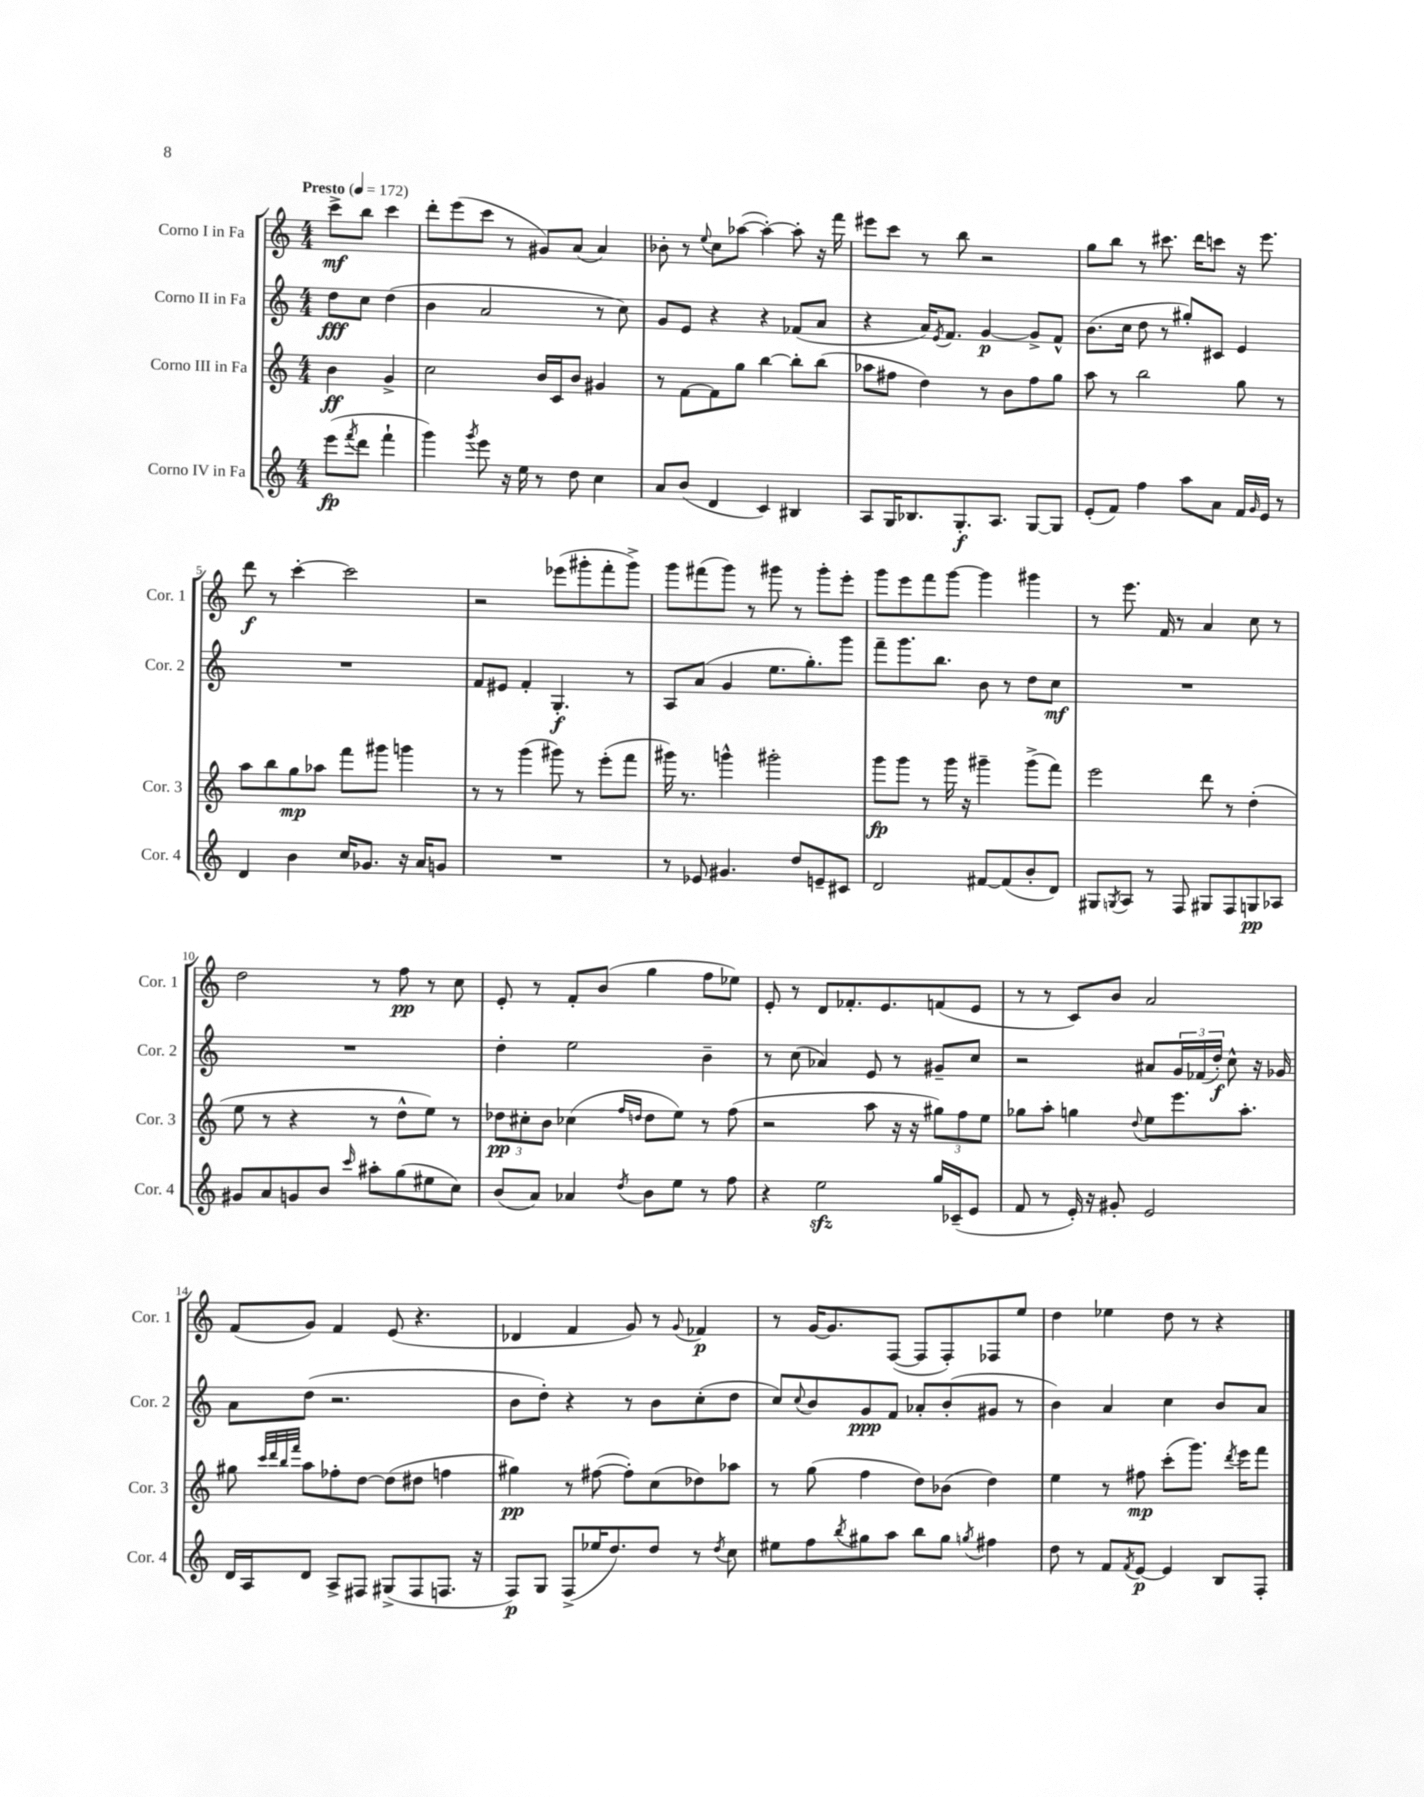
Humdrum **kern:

**kern	**dynam	**kern	**dynam	**kern	**dynam	**kern	**dynam
*part4	*part4	*part3	*part3	*part2	*part2	*part1	*part1
*staff4	*staff4	*staff3	*staff3	*staff2	*staff2	*staff1	*staff1
*I"Corno IV in Fa	*	*I"Corno III in Fa	*	*I"Corno II in Fa	*	*I"Corno I in Fa	*
*I'Cor. 4	*	*I'Cor. 3	*	*I'Cor. 2	*	*I'Cor. 1	*
*clefG2	*	*clefG2	*	*clefG2	*	*clefG2	*
*k[]	*	*k[]	*	*k[]	*	*k[]	*
*M4/4	*	*M4/4	*	*M4/4	*	*M4/4	*
*MM172	*	*MM172	*	*MM172	*	*MM172	*
=	=	=	=	=	=	=	=
!	!	!	!	!	!	!LO:TX:a:B:t=Presto	!
(8eee\L	fp	4b\	ff	8dd\L	fff	8ccc^\L	mf
8qfff/	.	.	.	.	.	.	.
8ddd\J	.	.	.	8cc\J	.	8bb\J	.
4fff`\	.	4g^/	.	(4dd\	.	4ccc\	.
=1	=1	=1	=1	=1	=1	=1	=1
4ggg\)	.	2cc\	.	4b\	.	8ddd'\L	.
.	.	.	.	.	.	(8eee\	.
8qggg/	.	.	.	.	.	.	.
8eee\	.	.	.	2a/	.	8ccc\J	.
16r	.	.	.	.	.	8r	.
16ee\	.	.	.	.	.	.	.
8r	.	16b/LL	.	.	.	8g#X/L)	.
.	.	16c/J	.	.	.	.	.
8dd\	.	8b/J	.	.	.	(8a/J	.
4cc\	.	4g#X/	.	8r	.	4a/)	.
.	.	.	.	8cc\)	.	.	.
=2	=2	=2	=2	=2	=2	=2	=2
8a/L	.	8r	.	8g/L	.	8b-X'\	.
(8b/J	.	[8f\L	.	8e/J	.	8r	.
.	.	.	.	.	.	8qqee/	.
4d/	.	8f\]	.	4r	.	8cc\L	.
.	.	8gg\J	.	.	.	([8aa-X\J	.
4c/)	.	[4bb\	.	4r	.	4aa-'\_)	.
4B#X/	.	8bb'\L]	.	(8f-X/L	.	8aa-'\]	.
.	.	(8bb\J	.	8a/J	.	16r	.
.	.	.	.	.	.	16fff\	.
=3	=3	=3	=3	=3	=3	=3	=3
8A/L	.	8aa-X\L	.	4r	.	8eee#X\L	.
16G/K	.	8ff#X\J	.	.	.	8ccc\J	.
8.B-X/	.	.	.	.	.	.	.
.	.	4dd\)	.	16a/KL)	.	8r	.
.	.	.	.	8qe/	.	.	.
.	.	.	.	8.f/J	.	.	.
8.G'/	f	.	.	.	.	8bb\	.
.	.	8r	.	[4g/	p	2r	.
8.A/J	.	.	.	.	.	.	.
.	.	8b\L	.	.	.	.	.
[8G/L	.	8ff#\	.	8g^/L]	.	.	.
8G/J]	.	8gg\J	.	8f^^/J	.	.	.
=4	=4	=4	=4	=4	=4	=4	=4
(8e'/L	.	8aa\	.	(8.b\L	.	8gg\L	.
8f/J)	.	8r	.	.	.	8bb\J	.
.	.	.	.	16cc\Jk	.	.	.
4ff\	.	2bb\	.	8dd\	.	8r	.
.	.	.	.	8r	.	8.ccc#X\	.
8aa\L	.	.	.	8gg#X'/L)	.	.	.
.	.	.	.	.	.	16ddd\KL	.
8a\J	.	.	.	8c#X/J	.	8cccn\J	.
16f/LL	.	8gg\	.	4e/	.	16r	.
16qqg/	.	.	.	.	.	.	.
16e/JJ	.	.	.	.	.	8.eee\	.
8r	.	8r	.	.	.	.	.
!!LO:LB:g=z
=5	=5	=5	=5	=5	=5	=5	=5
4d/	.	8aa\L	.	1r	.	8ddd\	f
.	.	8bb\	.	.	.	8r	.
4b\	.	8gg\	mp	.	.	[4ccc'\	.
.	.	8aa-X\J	.	.	.	.	.
16cc/KL	.	8fff\L	.	.	.	2ccc\]	.
8.g-X/J	.	.	.	.	.	.	.
.	.	8ggg#X\J	.	.	.	.	.
16r	.	4gggn\	.	.	.	.	.
16a/KL	.	.	.	.	.	.	.
8gn/J	.	.	.	.	.	.	.
=6	=6	=6	=6	=6	=6	=6	=6
1r	.	8r	.	8f/L	.	2r	.
.	.	8r	.	8e#X/J	.	.	.
.	.	(4ggg\	.	4f'/	.	.	.
.	.	8ggg#X\)	.	4.G'/	f	(8eee-X\L	.
.	.	8r	.	.	.	8ggg#X'\	.
.	.	(8eee'\L	.	.	.	8fff'\	.
.	.	8fff\J	.	8r	.	8ggg#^\J)	.
=7	=7	=7	=7	=7	=7	=7	=7
8r	.	16ggg#X\)	.	8A/L	.	8ggg\L	.
.	.	8.r	.	.	.	.	.
8e-X/	.	.	.	(8a/J	.	(8fff#X\	.
4.g#X/	.	4gggn^^\	.	4g/	.	8ggg\J)	.
.	.	.	.	.	.	8r	.
.	.	2ggg#X'\	.	8.ee\L	.	8ggg#X\	.
8dd/L	.	.	.	.	.	8r	.
.	.	.	.	8.gg'\)	.	.	.
8en~/	.	.	.	.	.	8ggg#'\L	.
8c#X/J	.	.	.	8ggg\J	.	8eee'\J	.
=8	=8	=8	=8	=8	=8	=8	=8
2d/	.	8ggg\L	fp	8fff~\L	.	8ggg\L	.
.	.	8ggg\J	.	8.ggg\	.	8eee\	.
.	.	8r	.	.	.	8fff\	.
.	.	.	.	8.bb\J	.	.	.
.	.	16ggg\	.	.	.	[8ggg\J	.
.	.	16r	.	.	.	.	.
[8f#X/L	.	4ggg#X~\	.	8b\	.	4ggg\]	.
(8f#/]	.	.	.	8r	.	.	.
8b'/	.	(8ggg#^\L	.	8dd\L	.	4ggg#X\	.
8d/J)	.	8fff\J)	.	8cc\J	mf	.	.
=9	=9	=9	=9	=9	=9	=9	=9
8G#X/L	.	2eee\	.	1r	.	8r	.
8qGn/	.	.	.	.	.	.	.
8A/J	.	.	.	.	.	8.eee\	.
8r	.	.	.	.	.	.	.
.	.	.	.	.	.	16f/	.
8F/	.	.	.	.	.	8r	.
8G#X/L	.	8ddd\	.	.	.	4a/	.
8F/	.	8r	.	.	.	.	.
8Gn/	pp	(4dd'\	.	.	.	8cc\	.
8A-X/J	.	.	.	.	.	8r	.
!!LO:LB:g=z
=10	=10	=10	=10	=10	=10	=10	=10
8g#X/L	.	8ee\	.	1r	.	2dd\	.
8a/	.	8r	.	.	.	.	.
8gn/	.	4r	.	.	.	.	.
8b/J	.	.	.	.	.	.	.
16qqccc/	.	.	.	.	.	.	.
8aa#X'\L	.	8r	.	.	.	8r	.
(8gg\	.	8dd^^\L	.	.	.	8ff\	pp
8ee#X\	.	8ee\J)	.	.	.	8r	.
8cc\J)	.	8r	.	.	.	8cc\	.
=11	=11	=11	=11	=11	=11	=11	=11
(8b/L	.	12dd-X\L	pp	4dd'\	.	8e'/	.
.	.	12cc#X'\	.	.	.	.	.
8a/J)	.	.	.	.	.	8r	.
.	.	12b\J	.	.	.	.	.
4a-X/	.	(4cc-X\	.	2ee\	.	8f'/L	.
.	.	.	.	.	.	(8b/J	.
.	.	16qqff/LL	.	.	.	.	.
8qdd/	.	16qqddn/JJ	.	.	.	.	.
8b\L	.	8dd\L	.	.	.	4gg\	.
8ee\J	.	8ee\J)	.	.	.	.	.
8r	.	8r	.	4b~\	.	8ff\L	.
8ff\	.	(8ff\	.	.	.	8ee-X\J)	.
=12	=12	=12	=12	=12	=12	=12	=12
4r	.	2r	.	8r	.	8e'/	.
.	.	.	.	(8cc\	.	8r	.
2eezz\	.	.	.	4a-X/)	.	8d/L	.
.	.	.	.	.	.	8.f-X'/	.
.	.	8aa\	.	8e/	.	.	.
.	.	.	.	.	.	8.e/	.
.	.	16r	.	8r	.	.	.
.	.	16r	.	.	.	.	.
16gg/LL	.	12gg#X\L)	.	8g#X~/L	.	(8fn/	.
(16c-X~/J	.	.	.	.	.	.	.
.	.	12ff\	.	.	.	.	.
8e/J	.	.	.	8cc/J	.	8e/J	.
.	.	12ee\J	.	.	.	.	.
=13	=13	=13	=13	=13	=13	=13	=13
8f/	.	8gg-X\L	.	2r	.	8r	.
8r	.	8aa'\J	.	.	.	8r	.
16e'/)	.	4ggn\	.	.	.	8c/L)	.
16r	.	.	.	.	.	.	.
8g#X'/	.	.	.	.	.	8b/J	.
.	.	8qqdd/	.	.	.	.	.
2e/	.	8ee\L	.	8a#X/L	.	2a/	.
.	.	8.eee\	.	24g/L	.	.	.
.	.	.	.	(24f-X/	.	.	.
.	.	.	.	24dd'/JJ)	f	.	.
.	.	.	.	8cc^^\	.	.	.
.	.	8.aa'\J	.	.	.	.	.
.	.	.	.	16r	.	.	.
.	.	.	.	16g-X/	.	.	.
!!LO:LB:g=z
=14	=14	=14	=14	=14	=14	=14	=14
16d/LL	.	8gg#X\	.	8a\L	.	(8f/L	.
16A/J	.	.	.	.	.	.	.
.	.	32qqccc/LLL	.	.	.	.	.
.	.	32qqddd/	.	.	.	.	.
.	.	32qqbb/	.	.	.	.	.
.	.	32qqfff/JJJ	.	.	.	.	.
8d/J	.	8aa\L	.	(8dd\J	.	8g/J)	.
8A^/L	.	8ff-X'\	.	2.r	.	4f/	.
8F#X/J	.	[8dd\J	.	.	.	.	.
(8G#X^/L	.	(8dd\L]	.	.	.	(8e/	.
8F#/	.	8dd#X\J	.	.	.	4.r	.
8.Fn/J	.	4ffn\	.	.	.	.	.
16r	.	.	.	.	.	.	.
=15	=15	=15	=15	=15	=15	=15	=15
8F/L)	p	4gg#X\)	pp	8b\L	.	4d-X/	.
8G/J	.	.	.	8dd'\J)	.	.	.
(8F^/L	.	8r	.	4r	.	4f/	.
16ee-X/K	.	([8ff#X\	.	.	.	.	.
8.dd/)	.	.	.	.	.	.	.
.	.	8ff#'\L])	.	8r	.	8g/)	.
8dd/J	.	(8cc\	.	8b\L	.	8r	.
.	.	.	.	.	.	8qqg/	.
8r	.	8dd-X\)	.	(8cc'\	.	4f-X/	p
8qdd/	.	.	.	.	.	.	.
8cc\	.	8aa-X\J	.	8dd\J	.	.	.
=16	=16	=16	=16	=16	=16	=16	=16
8ee#X\L	.	8r	.	8cc/L)	.	8r	.
.	.	.	.	8qqcc/	.	.	.
8ff\	.	(8gg\	.	8b/	.	[16g/KL	.
.	.	.	.	.	.	8.g/]	.
8qbb/	.	.	.	.	.	.	.
8gg#X\	.	4ff\	.	8g/	ppp	.	.
8aa\J	.	.	.	8f/J	.	([8F/J	.
8bb\L	.	8dd\L)	.	8a-X'/L	.	8F/L]	.
8gg#\J	.	(8b-X\J	.	(8b'/	.	8F'/)	.
8qggn/	.	.	.	.	.	.	.
4ff#X\	.	4dd\)	.	8g#X/J	.	8F-X/	.
.	.	.	.	8r	.	8ee/J	.
=17	=17	=17	=17	=17	=17	=17	=17
8dd\	.	4ee\	.	4b\)	.	4dd\	.
8r	.	.	.	.	.	.	.
8f/L	.	8r	.	4a/	.	4ee-X\	.
8qf/	.	.	.	.	.	.	.
[8e/J	p	8ff#X\	mp	.	.	.	.
4e/]	.	(8ccc'\L	.	4cc\	.	8dd\	.
.	.	8.ggg\J)	.	.	.	8r	.
8B/L	.	.	.	8b/L	.	4r	.
.	.	8qddd/	.	.	.	.	.
.	.	16eee\KL	.	.	.	.	.
8F'/J	.	8fff\J	.	8a/J	.	.	.
==	==	==	==	==	==	==	==
*-	*-	*-	*-	*-	*-	*-	*-
